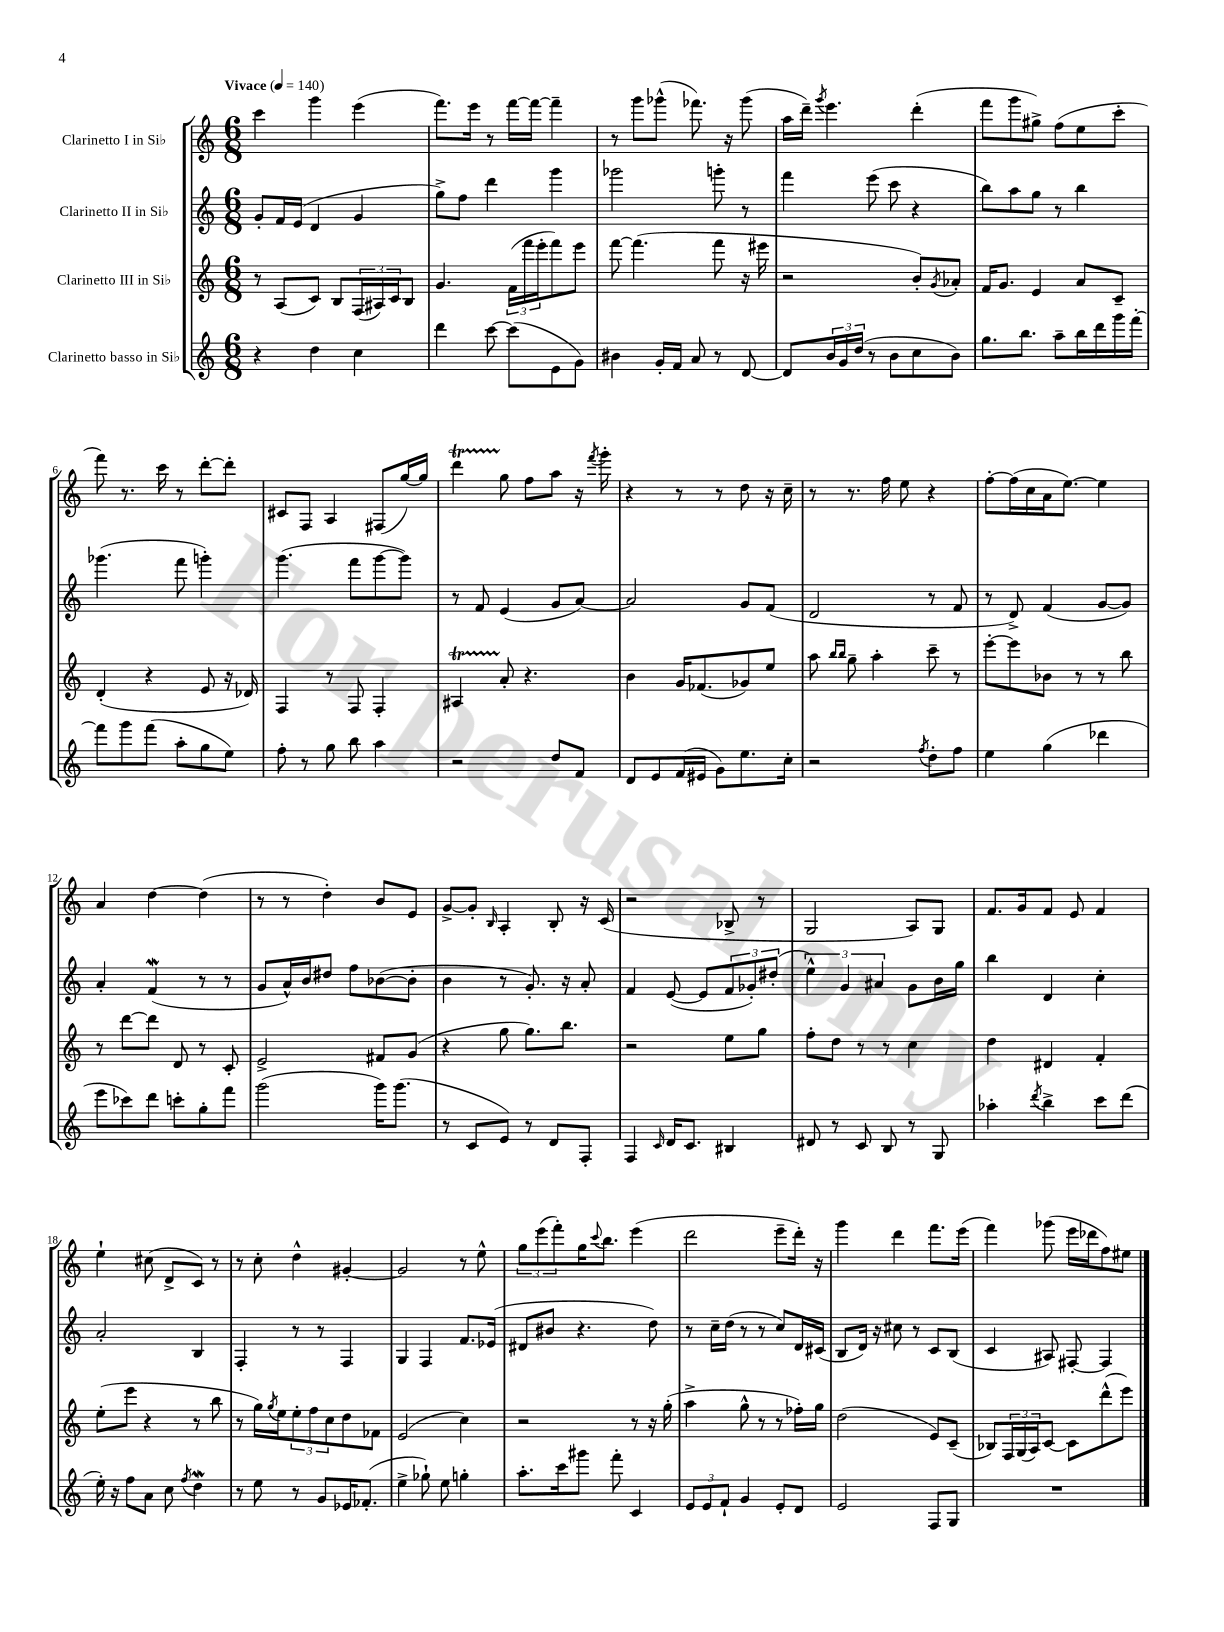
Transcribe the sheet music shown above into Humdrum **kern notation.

**kern	**kern	**kern	**kern
*staff4	*staff3	*staff2	*staff1
*clefG2	*clefG2	*clefG2	*clefG2
*k[]	*k[]	*k[]	*k[]
*M6/8	*M6/8	*M6/8	*M6/8
*MM140	*MM140	*MM140	*MM140
4r	8r	8g'	4ccc
.	(8A	16f	.
.	.	(16e	.
4dd	8c)	4d	4ggg
.	8B	.	.
4cc	(24F	4g	(4eee
.	24A#)	.	.
.	24c	.	.
.	8B	.	.
=	=	=	=
4ddd	4.g	8gg^)	8.fff)
.	.	8ff	.
.	.	.	16eee
[8ccc	.	4ddd	8r
(8ccc]	(24f	.	[16fff
.	24fff	.	.
.	.	.	16fff_
.	24eee'	.	.
8e	8fff)	4ggg	4fff~]
8g)	8eee	.	.
=	=	=	=
4b#	[8fff	2ggg-	8r
.	(4.fff]	.	8ggg
16g'	.	.	(8ggg-^^
16f	.	.	.
8a	.	.	8.fff-)
8r	8fff	8ggg'	.
.	.	.	16r
[8d	16r	8r	(8ggg-
.	16eee#	.	.
=	=	=	=
8d]	2r	4fff	16aa
.	.	.	16ddd~)
.	.	.	8qggg
24b	.	.	4.eee
24g	.	.	.
(24dd	.	.	.
8r	.	(8eee	.
8b	.	8ccc	.
8cc	8b')	4r	(4ddd'
.	8qg	.	.
8b)	8a-'	.	.
=	=	=	=
8.gg	16f	8bb)	8fff
.	8.g	.	.
.	.	8aa	8ggg
8.bb	.	.	.
.	4e	8gg	8gg#^)
8aa~	.	8r	(8ff
16bb	8a	4bb	8ee
16ddd	.	.	.
16ggg	8c~	.	8ccc'
[16fff'	.	.	.
=	=	=	=
8fff]	(4d'	(4.ggg-	8fff)
8ggg	.	.	8.r
(8fff	4r	.	.
.	.	.	16ccc
8aa'	.	8fff	8r
8gg	8e	4ggg')	[8ddd'
8ee)	16r	.	8ddd']
.	16d-)	.	.
=	=	=	=
8ff'	4F	(4.ggg	8c#
8r	.	.	8F
8gg	8r	.	4A
8bb	8F	8fff	.
4aa	4F'	[8ggg	(8F#
.	.	8ggg])	[16gg)
.	.	.	16gg]
=	=	=	=
2r	4A#	8r	4ddd
.	.	8f	.
.	8a'	(4e	8gg
.	4.r	.	8ff
8dd	.	8g	8aa
8f	.	[8a)	16r
.	.	.	8qfff
.	.	.	16ggg'
=	=	=	=
8d	4b	2a]	4r
8e	.	.	.
(16f	16g	.	8r
16e#	(8.f-	.	.
8g)	.	.	8r
8.ee	8g-)	8g	8dd
.	8ee	(8f	16r
16cc'	.	.	16cc~
=	=	=	=
2r	8aa	2d	8r
.	16qqbb	.	.
.	16qqbb	.	.
.	8gg~	.	8.r
.	4aa'	.	.
.	.	.	16ff
.	.	.	8ee
8qff	.	.	.
8dd'	8ccc~	8r	4r
8ff	8r	8f	.
=	=	=	=
4ee	[8eee'	8r	[8ff'
.	8eee]	8d^)	(16ff]
.	.	.	16cc
(4gg	8b-	(4f	16a
.	.	.	[8.ee)
.	8r	.	.
4ddd-	8r	[8g	4ee]
.	8bb	8g])	.
=	=	=	=
8eee	8r	4a'	4a
8ccc-)	[8ddd	.	.
8ddd	8ddd]	(4f	[4dd
8ccc'	8d	.	.
8gg'	8r	8r	(4dd]
8fff	8c'	8r	.
=	=	=	=
(2ggg	2e^	8g	8r
.	.	16a^^)	8r
.	.	16b	.
.	.	8dd#	4dd')
.	.	8ff	.
16ggg)	8f#	([8b-	8b
(8.ggg	.	.	.
.	(8g	8b-']	8e
=	=	=	=
8r	4r	4b	[8g^
8c	.	.	8g']
.	.	.	16qqB
8e)	8gg	8r	4A'
8r	8.gg)	8.g')	.
8d	.	.	8B'
.	8.bb	16r	.
8F'	.	8a'	16r
.	.	.	(16c
=	=	=	=
4F	2r	4f	2r
16qqc	.	.	.
16d	.	([8e	.
8.c	.	.	.
.	.	8e]	.
4B#	8ee	12f	8B-^
.	.	12g-')	.
.	8gg	.	8r
.	.	(12dd#'	.
=	=	=	=
8d#	8ff'	6ee^^)	2G
8r	8dd	.	.
.	.	6g	.
8c	8r	.	.
.	.	6a#	.
8B	8r	.	.
8r	4cc	8g	8A)
8G	.	16b	8G
.	.	16gg	.
=	=	=	=
4aa-'	4dd	4bb	8.f
.	.	.	16g
8qddd	.	.	.
4bb^	4d#	4d	8f
.	.	.	8e
8ccc	4f'	4cc'	4f
(8ddd	.	.	.
=	=	=	=
16ee')	(8ee'	2a'	4ee`
16r	.	.	.
8ff	8eee	.	.
8a	4r	.	(8cc#
8cc	.	.	8d^
8qff	.	.	.
4dd	8r	4B	8c)
.	8bb	.	8r
=	=	=	=
8r	8r	4F'	8r
8ee	16gg)	.	8cc'
.	8qgg	.	.
.	16ee	.	.
8r	12ee'	8r	4dd^^
.	12ff	.	.
8g	.	8r	.
.	12cc	.	.
16e-	8dd	4F	[4g#'
(8.f-'	.	.	.
.	8f-	.	.
=	=	=	=
4ee^	(2e	4G	2g#]
8gg-`)	.	4F	.
8ee	.	.	.
4gg'	4cc)	8.f	8r
.	.	.	8ee^^
.	.	(16e-	.
=	=	=	=
8.aa'	2r	8d#	12gg
.	.	.	(12eee
.	.	8b#	.
.	.	.	12fff')
16ccc	.	.	.
8ggg#	.	4.r	16gg
.	.	.	8qqccc
.	.	.	8.bb
8fff'	.	.	.
4c	8r	.	(4eee
.	16r	8dd)	.
.	(16gg'	.	.
=	=	=	=
12e	4aa^	8r	2ddd
12e	.	.	.
.	.	16cc~	.
12f`	.	.	.
.	.	(16dd	.
4g	8gg^^	8r	.
.	8r	8r	.
8e'	8r	8cc)	8eee~
8d	16ff-')	16d	16ddd')
.	16gg	(16c#	16r
=	=	=	=
2e	(2dd	8B	4ggg
.	.	16d)	.
.	.	16r	.
.	.	8cc#	4ddd
.	.	8r	.
8F	8e)	8c	8.fff
8G	(8c~	(8B	.
.	.	.	(16eee
=	=	=	=
2.r	8B-)	4c	4fff)
.	24F	.	.
.	(24G	.	.
.	24A)	.	.
.	[8c	8A#)	(8ggg-
.	8c]	[8F#'	16eee
.	.	.	16ddd-
.	(8ddd^^	4F#]	8ff)
.	8eee)	.	8ee#
==	==	==	==
*-	*-	*-	*-
